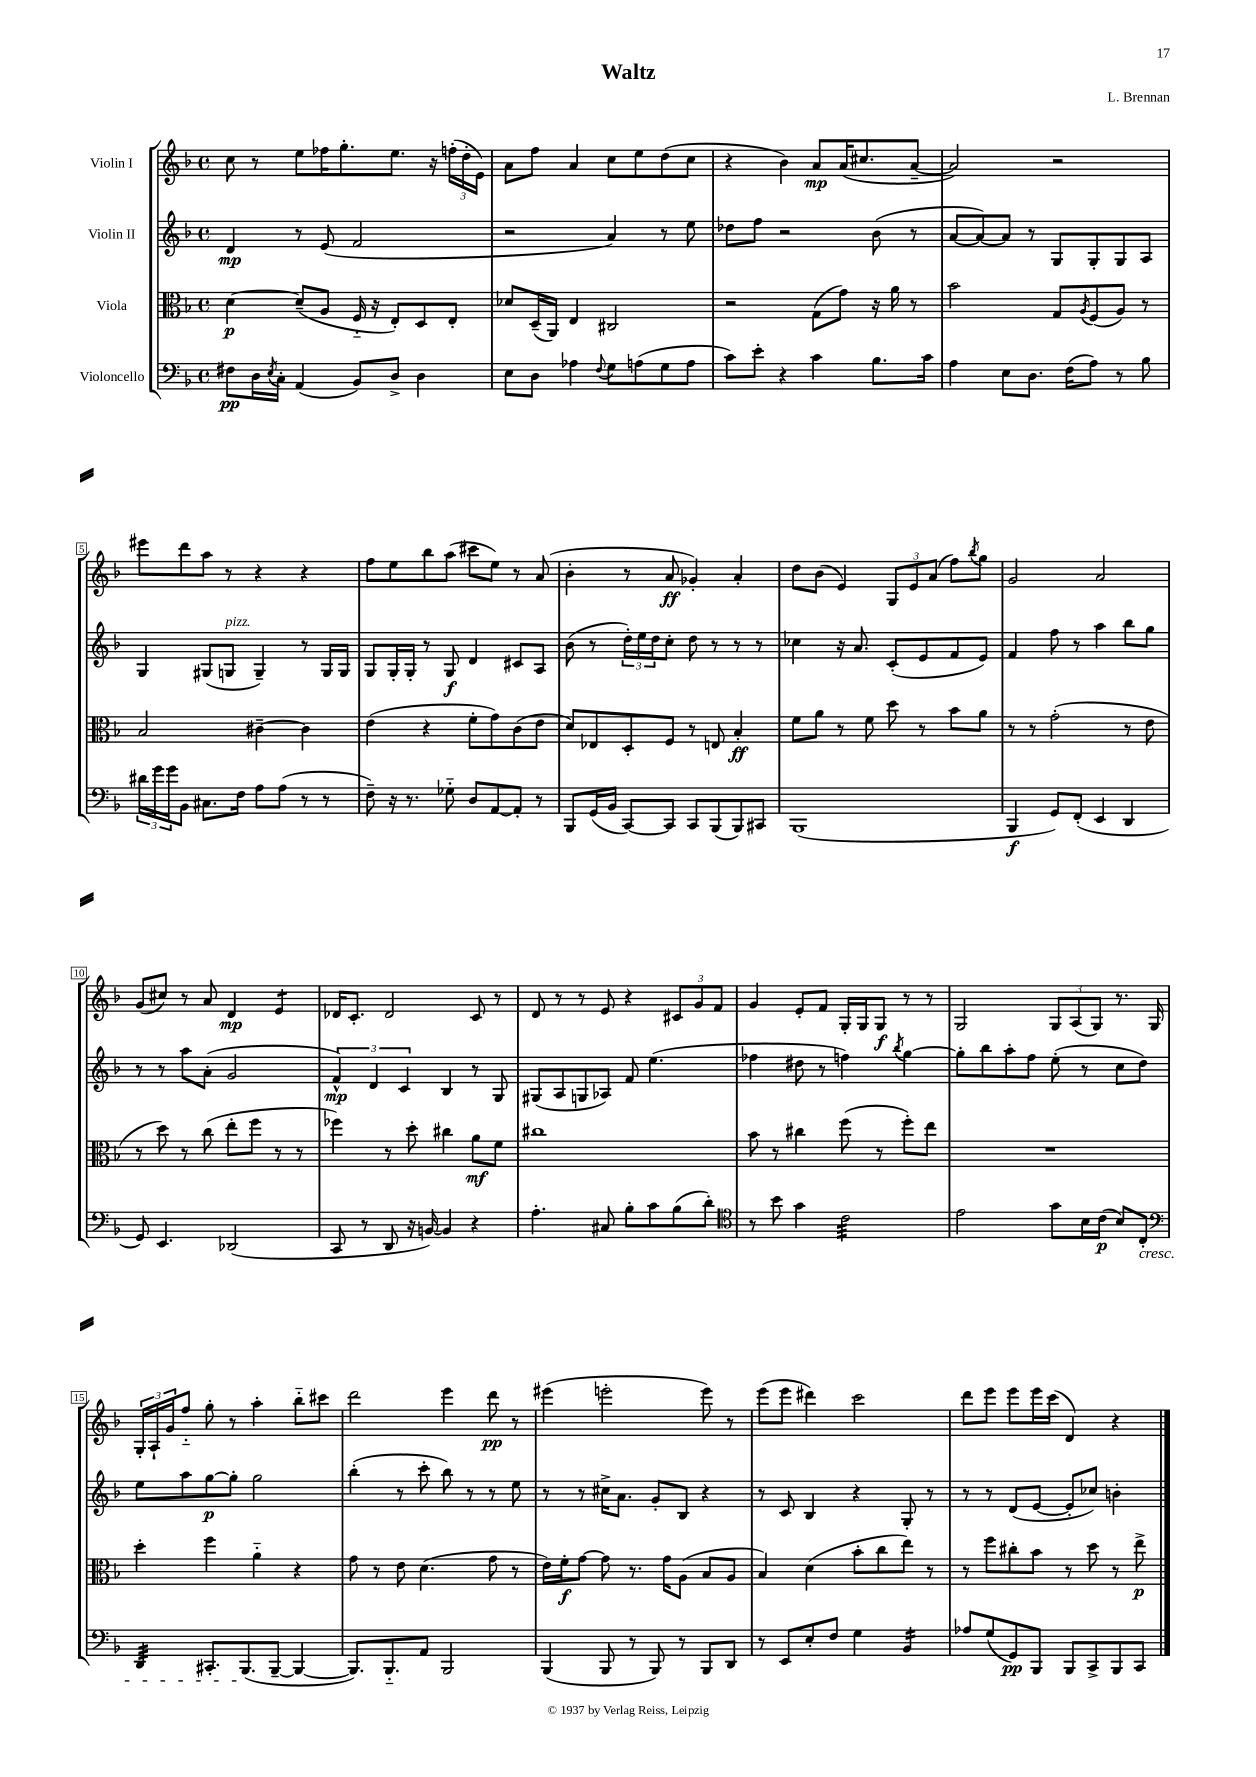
\header { title = "Waltz" composer = "L. Brennan" }
<<
\new StaffGroup <<
\new Staff = "s0" \with { instrumentName = "Violin I" } {
    \clef treble \key f \major \defaultTimeSignature \time 4/4
    c''8 r8 e''8 fes''16 g''8.-. e''8. r16 \tuplet 3/2 { f''16-.( d''16-. e'16) } |
    a'8 f''8 a'4 c''8 e''8 d''8( c''8 |
    r4 bes'4) a'8\mp a'16( cis''8. a'8~-- |
    a'2) r2 |
    eis'''8 d'''8 a''8 r8 r4 r4 |
    f''8 e''8 bes''8 a''8( cis'''8 e''8) r8 a'8( |
    bes'4-. r8 a'8\ff ges'4-.) a'4-. |
    d''8 bes'8( e'4) \tuplet 3/2 { g8 e'8 a'8( } f''8) \acciaccatura { bes''8 } g''8 |
    g'2 a'2 |
    g'8( cis''8) r8 a'8 d'4\mp e'4:8 |
    des'16 c'8.-. des'2 c'8 r8 |
    d'8 r8 r8 e'8 r4 \tuplet 3/2 { cis'8 g'8 f'8 } |
    g'4 e'8-. f'8 g16-. g16 g8\f r8 r8 |
    g2 \tuplet 3/2 { g8 a8( g8) } r8. g16 |
    \tuplet 3/2 { g16-. a16-! g'16 } f''8-_ g''8-. r8 a''4-. bes''8-_ cis'''8 |
    d'''2 e'''4 d'''8\pp r8 |
    eis'''4( e'''2-. e'''8) r8 |
    e'''8( e'''8 dis'''4) c'''2 |
    d'''8 e'''8 e'''8 e'''16 c'''16( d'4) r4 \bar "|." |
}
\new Staff = "s1" \with { instrumentName = "Violin II" } {
    \clef treble \key f \major \defaultTimeSignature \time 4/4
    d'4\mp r8 e'8( f'2 |
    r2 a'4) r8 e''8 |
    des''8 f''8 r2 bes'8( r8 |
    a'8~ a'8~) a'8 r8 g8 g8-. g8 a8 |
    g4 gis8( g8^\markup { \italic "pizz." } g4--) r8 g16 g16 |
    g8 g16-. g16-. r8 g8\f d'4 cis'8 a8 |
    bes'8( r8 \tuplet 3/2 { d''16-.) e''16 d''16 } c''8-. d''8 r8 r8 r8 |
    ces''4 r16 a'8. c'8-.( e'8 f'8 e'8) |
    f'4 f''8 r8 a''4 bes''8 g''8 |
    r8 r8 a''8 a'8-.( g'2 |
    \tuplet 3/2 { f'4-^\mp) d'4 c'4 } bes4 r8 g8 |
    gis8( a8 g8 aes8) f'8 e''4.( |
    fes''4 dis''8 r8 f''4) \acciaccatura { bes''8 } g''4~ |
    g''8-. bes''8 a''8-. f''8 e''8-.( r8 c''8 d''8) |
    e''8 a''8 g''8~\p g''8-. g''2 |
    bes''4-.( r8 c'''8-. bes''8) r8 r8 e''8 |
    r8 r8 cis''16-> a'8. g'8-. bes8 r4 |
    r8 c'8 bes4 r4 g8-. r8 |
    r8 r8 d'8( e'8~ e'8-. ces''8) b'4-. \bar "|." |
}
\new Staff = "s2" \with { instrumentName = "Viola" } {
    \clef alto \key f \major \defaultTimeSignature \time 4/4
    d'4~\p d'8--( a8 f16-_ r16 e8-.) d8 e8-. |
    des'8 d16--( a,16) e4 cis2 |
    r2 g8( g'8) r16 a'16 r8 |
    bes'2 g8 \acciaccatura { a8 } f8( a8) r8 |
    bes2 cis'4~-- cis'4 |
    e'4( r4 f'8-. g'8) c'8( e'8 |
    d'8) ees8 d8-. f8 r8 e8 bes4-.\ff |
    f'8 a'8 r8 f'8 d''8 r8 bes'8 a'8 |
    r8 r8 g'2-.( r8 e'8 |
    r8 d''8) r8 c''8( e''8-. f''8 r8 r8 |
    fes''4) r8 d''8-. cis''4 a'8\mf f'8 |
    cis''1 |
    bes'8 r8 cis''4 f''8( r8 f''8-.) e''8 |
    R1 |
    d''4-. f''4 a'4-_ r4 |
    g'8 r8 e'8 d'4.( g'8 r8 |
    e'16) f'16-.\f g'8~ g'8 r8. g'16 a8( bes8 a8 |
    bes4) d'4( bes'8-. c''8 e''8) r8 |
    r8 f''8 cis''8-. bes'8 r8 d''8 r8 e''8->\p \bar "|." |
}
\new Staff = "s3" \with { instrumentName = "Violoncello" } {
    \clef bass \key f \major \defaultTimeSignature \time 4/4
    fis8\pp d16 \acciaccatura { e8 } c16-. a,4( bes,8) d8-> d4 |
    e8 d8 aes4 \appoggiatura { f8 } g8 a8( g8 a8 |
    c'8) e'8-. r4 c'4 bes8. c'16 |
    a4 e8 d8. f16( a8) r8 bes8 |
    \tuplet 3/2 { dis'16 g'16 g'16 } bes,8 cis8. f16 a8 a8( r8 r8 |
    f8--) r16 r8. ges8-_ d8 a,8~ a,8-. r8 |
    bes,,8 g,16( bes,16 c,8~) c,8 c,8 bes,,8( bes,,8) cis,8 |
    bes,,1( |
    bes,,4\f g,8) f,8-.( e,4 d,4 |
    g,8) e,4. des,2( |
    c,8 r8 d,8 r16 b,16~) b,4 r4 |
    a4.-. cis8 bes8-. c'8 bes8( d'8-.) |
    \clef tenor r8 bes'8 g'4 c'2:32 |
    e'2 g'8 bes16 c'16\p( bes8) c8-.\cresc |
    \clef bass d,4:32 cis,8.-. bes,,8.\!( bes,,8~-- bes,,4~ |
    bes,,8.) bes,,8.-_ a,8 bes,,2 |
    bes,,4( bes,,8 r8 bes,,8) r8 bes,,8 d,8 |
    r8 e,8 e8-. f8 g4 bes,4:16 |
    aes8 g8( g,8\pp) bes,,8 bes,,8 c,8-> bes,,8 c,8 \bar "|." |
}
>>
>>
\layout { \context { \Score \override BarNumber.stencil = #(make-stencil-boxer 0.1 0.3 ly:text-interface::print) } }
